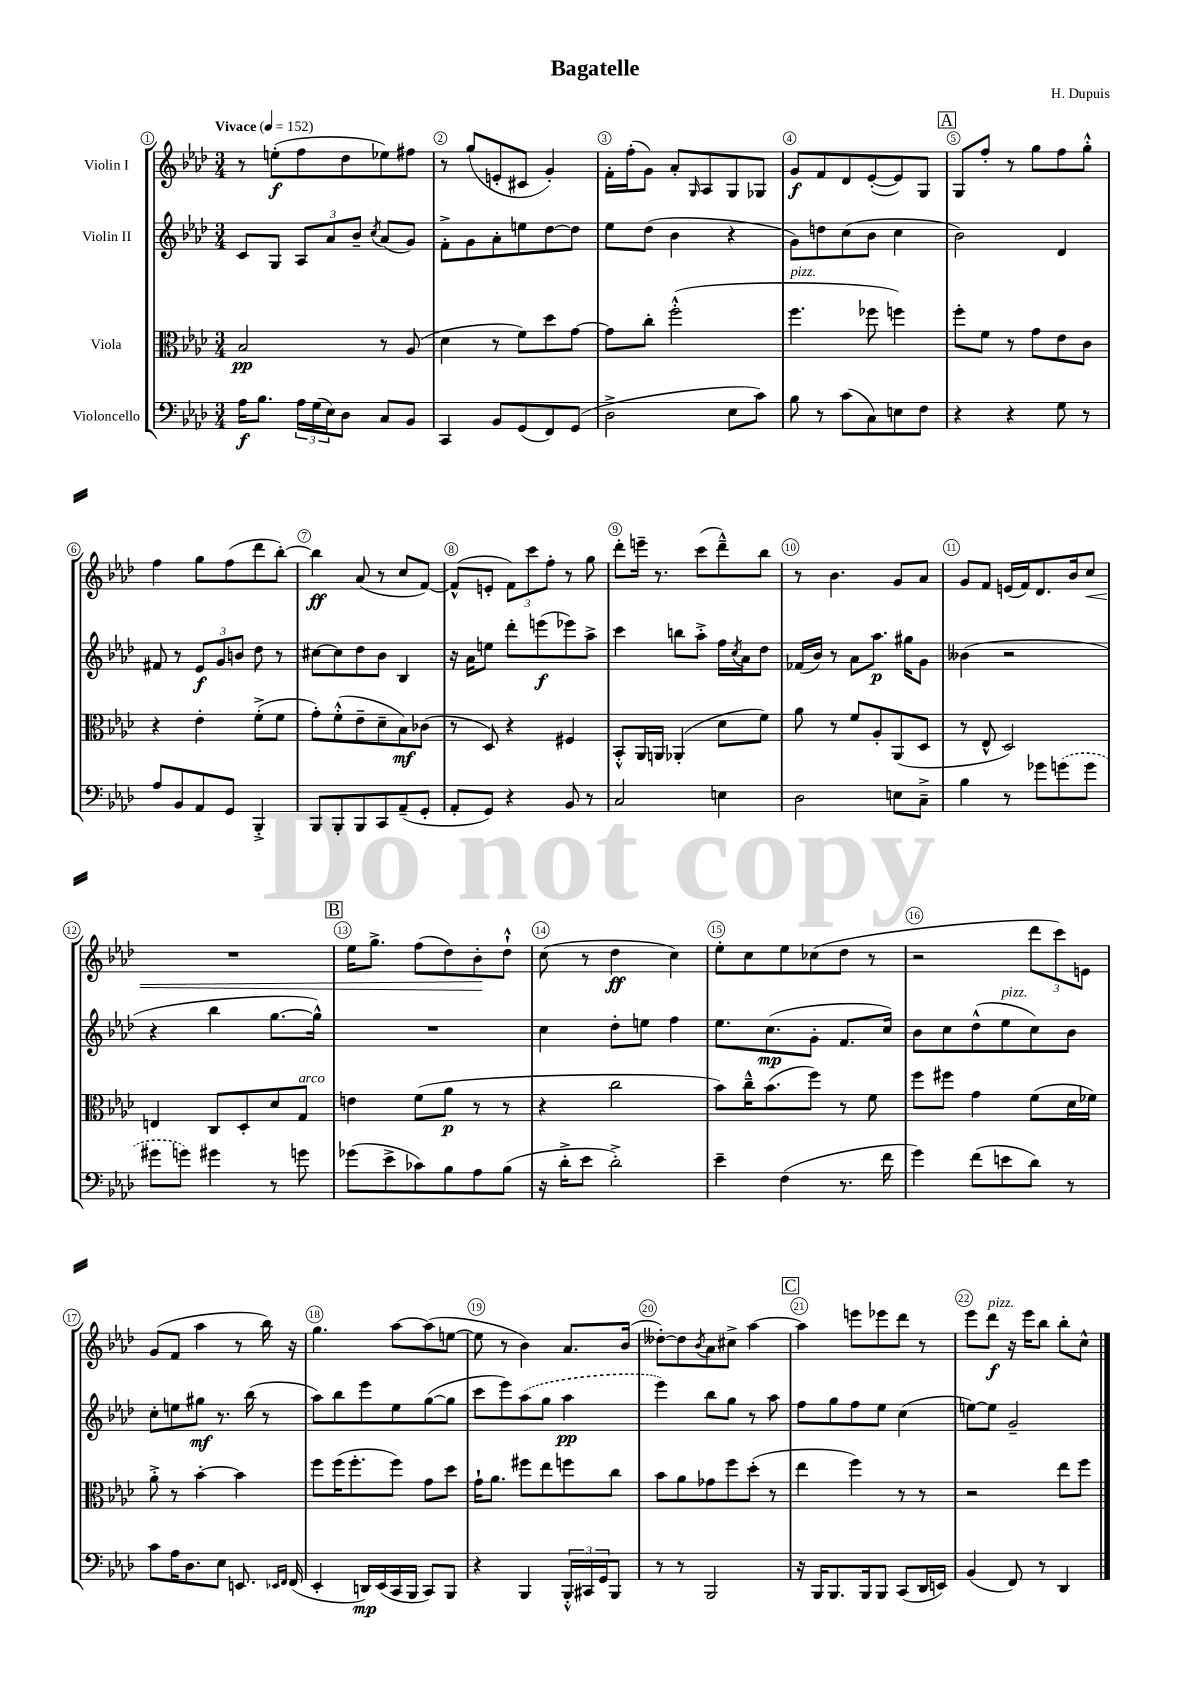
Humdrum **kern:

**kern	**kern	**kern	**kern
*staff4	*staff3	*staff2	*staff1
*clefF4	*clefC3	*clefG2	*clefG2
*k[b-e-a-d-]	*k[b-e-a-d-]	*k[b-e-a-d-]	*k[b-e-a-d-]
*M3/4	*M3/4	*M3/4	*M3/4
*MM152	*MM152	*MM152	*MM152
16A-	2B-	8c	8r
8.B-	.	.	.
.	.	8G	(8ee'
24A-	.	12A-	8ff
(24G	.	.	.
24E-)	.	12a-	.
8D-	.	.	8dd-
.	.	12b-~	.
.	.	8qcc	.
8C	8r	(8a-	8ee-)
8BB-	(8A-	8g)	8ff#
=	=	=	=
4CC	4d-	8f'^	8r
.	.	8g	(8gg
8BB-	8r	8a-'	8e'
(8GG	8f)	8ee	8c#
8FF)	8dd-	[8dd-	4g')
(8GG	[8g	8dd-]	.
=	=	=	=
2D-^	8g]	8ee-	16f'
.	.	.	(16ff'
.	8cc'	(8dd-	8g)
.	(2ff'^^	4b-	8a-'
.	.	.	16qqG
.	.	.	8A-
8E-	.	4r	8G
8c)	.	.	8G-
=	=	=	=
8B-	4.ff	8g)	8g
8r	.	8dd	8f
(8c	.	(8cc	8d-
8C)	8ff-	8b-	([8e-'
8E	4ff)	4cc	8e-])
8F	.	.	8G
=	=	=	=
4r	8ff'	2b-)	8G
.	8f	.	8ff'
4r	8r	.	8r
.	8g	.	8gg
8G	8e-	4d-	8ff
8r	8c	.	8gg'^^
=	=	=	=
8A-	4r	8f#	4ff
8BB-	.	8r	.
8AA-	4e-'	12e-	8gg
.	.	12g	.
8GG	.	.	(8ff
.	.	12b	.
4BBB-'^	(8f'^	8dd-	8ddd-
.	8f	8r	[8bb-')
=	=	=	=
8BBB-	8g')	[8cc#	4bb-]
8BBB-'	(8f'^^	8cc#]	.
8BBB-	8e-~	8dd-	(8a-
8CC	8d-~	8b-	8r
(8AA-~	8B-)	4B-	8cc
8GG'	(8c-	.	[8f)
=	=	=	=
8AA-'	8r	16r	(8f^^]
.	.	16a-	.
8GG)	8D-)	8ee	8e'
4r	4r	8ddd-'	12f)
.	.	.	12ccc
.	.	(8eee	.
.	.	.	12ff'
8BB-	4F#	8eee-)	8r
8r	.	8aa-^	8gg
=	=	=	=
2C	8BB-'^^	4ccc	8ddd-'
.	16AA-	.	16eee~
.	16AA	.	8.r
.	(4AA-'	8bb	.
.	.	8aa-'^	(8ccc
4E	8d-	16ff	8ddd-~^^)
.	.	8qcc	.
.	.	16a-	.
.	8f)	8dd-	8bb-
=	=	=	=
2D-	8a-	(16f-	8r
.	.	16b-)	.
.	8r	8r	4.b-
.	8f	8a-	.
.	8A-'	8.aa-	.
8E	(8AA-	.	8g
.	.	16gg#	.
8C~^	8D-	8g	8a-
=	=	=	=
4B-	8r	(4b--	8g
.	8E-^^	.	8f
8r	2D-)	2r	(16e
.	.	.	16f)
8g-	.	.	8.d-
(8g	.	.	.
.	.	.	16b-
8g	.	.	8cc
=	=	=	=
8g#	4E	4r	2.r
8g)	.	.	.
4g#	8C	4bb-	.
.	8D-'	.	.
8r	8d-	[8.gg	.
8g	8G	.	.
.	.	16gg^^])	.
=	=	=	=
(8g-	4e	2.r	16ee-
.	.	.	8.gg^
8e-^	.	.	.
8c-)	(8f	.	(8ff
8B-	8a-	.	8dd-)
8A-	8r	.	8b-'
(8B-	8r	.	8dd-`^^
=	=	=	=
16r	4r	4cc	(8cc
16d-'^	.	.	.
8e-	.	.	8r
2d-'^)	2cc	8dd-'	4dd-
.	.	8ee	.
.	.	4ff	4cc)
=	=	=	=
4e-~	8b-)	8.ee-	8ee-'
.	16cc~^^	.	8cc
.	(8.b-	(8.cc	.
(4F	.	.	8ee-
.	8ff)	8g'	(8cc-
8.r	8r	8.f	8dd-
.	8f	.	8r
16f	.	16cc)	.
=	=	=	=
4g)	8ff	8b-	2r
.	8ff#	8cc	.
(8f	4g	(8dd-^^	.
8e	.	8ee-	.
8d-)	(8f	8cc)	12ddd-
.	.	.	12ccc)
8r	16d-	8b-	.
.	.	.	12e
.	16f-)	.	.
=	=	=	=
8c	8a-'^	8cc'	(8g
16A-	8r	8ee	8f
8.D-	.	.	.
.	[4b-'	8gg#	4aa-
8E-	.	8.r	.
8.EE	4b-]	.	8r
.	.	(16bb-	.
.	.	8r	16bb-)
16qqEE-	.	.	.
16qqFF	.	.	.
(16FF	.	.	16r
=	=	=	=
4EE-'	8ff	8aa-)	4.gg
.	(16ff	8bb-	.
.	8.ff'	.	.
16DD)	.	8eee-	.
(16EE-	.	.	.
16CC	8ff)	8ee-	[8aa-
16BBB-	.	.	.
8CC)	8g	([8gg	(8aa-]
8BBB-	8dd-	8gg]	[8ee
=	=	=	=
4r	16g`	8ccc	8ee]
.	8.a-	.	.
.	.	8eee-)	8r
4BBB-	8ff#	(8aa-	4b-)
.	8ee-	8gg	.
24BBB-'^^	8ff	4aa-	8.a-
24CC#	.	.	.
24GG	.	.	.
8BBB-	8cc	.	.
.	.	.	(16b-
=	=	=	=
8r	8b-	4eee-)	[8dd--')
8r	8a-	.	8dd--]
.	.	.	8qb-
2BBB-	8g-	8bb-	8a-
.	8ff	8gg	8cc#^
.	(8dd-'	8r	[4aa-
.	8r	8aa-	.
=	=	=	=
16r	4ee-	8ff	4aa-]
16BBB-	.	.	.
8.BBB-	.	8gg	.
.	4ff)	8ff	8eee
16BBB-	.	.	.
8BBB-	.	8ee-	8eee-
(8CC	8r	(4cc	8ddd-
16DD-	8r	.	8r
16EE)	.	.	.
=	=	=	=
(4BB-	2r	[8ee)	8eee-
.	.	8ee]	8ddd-
8FF)	.	2g~	16r
.	.	.	16eee-
8r	.	.	8bb-
4DD-	8ee-	.	8bb-'
.	8ff	.	8cc^^
==	==	==	==
*-	*-	*-	*-
